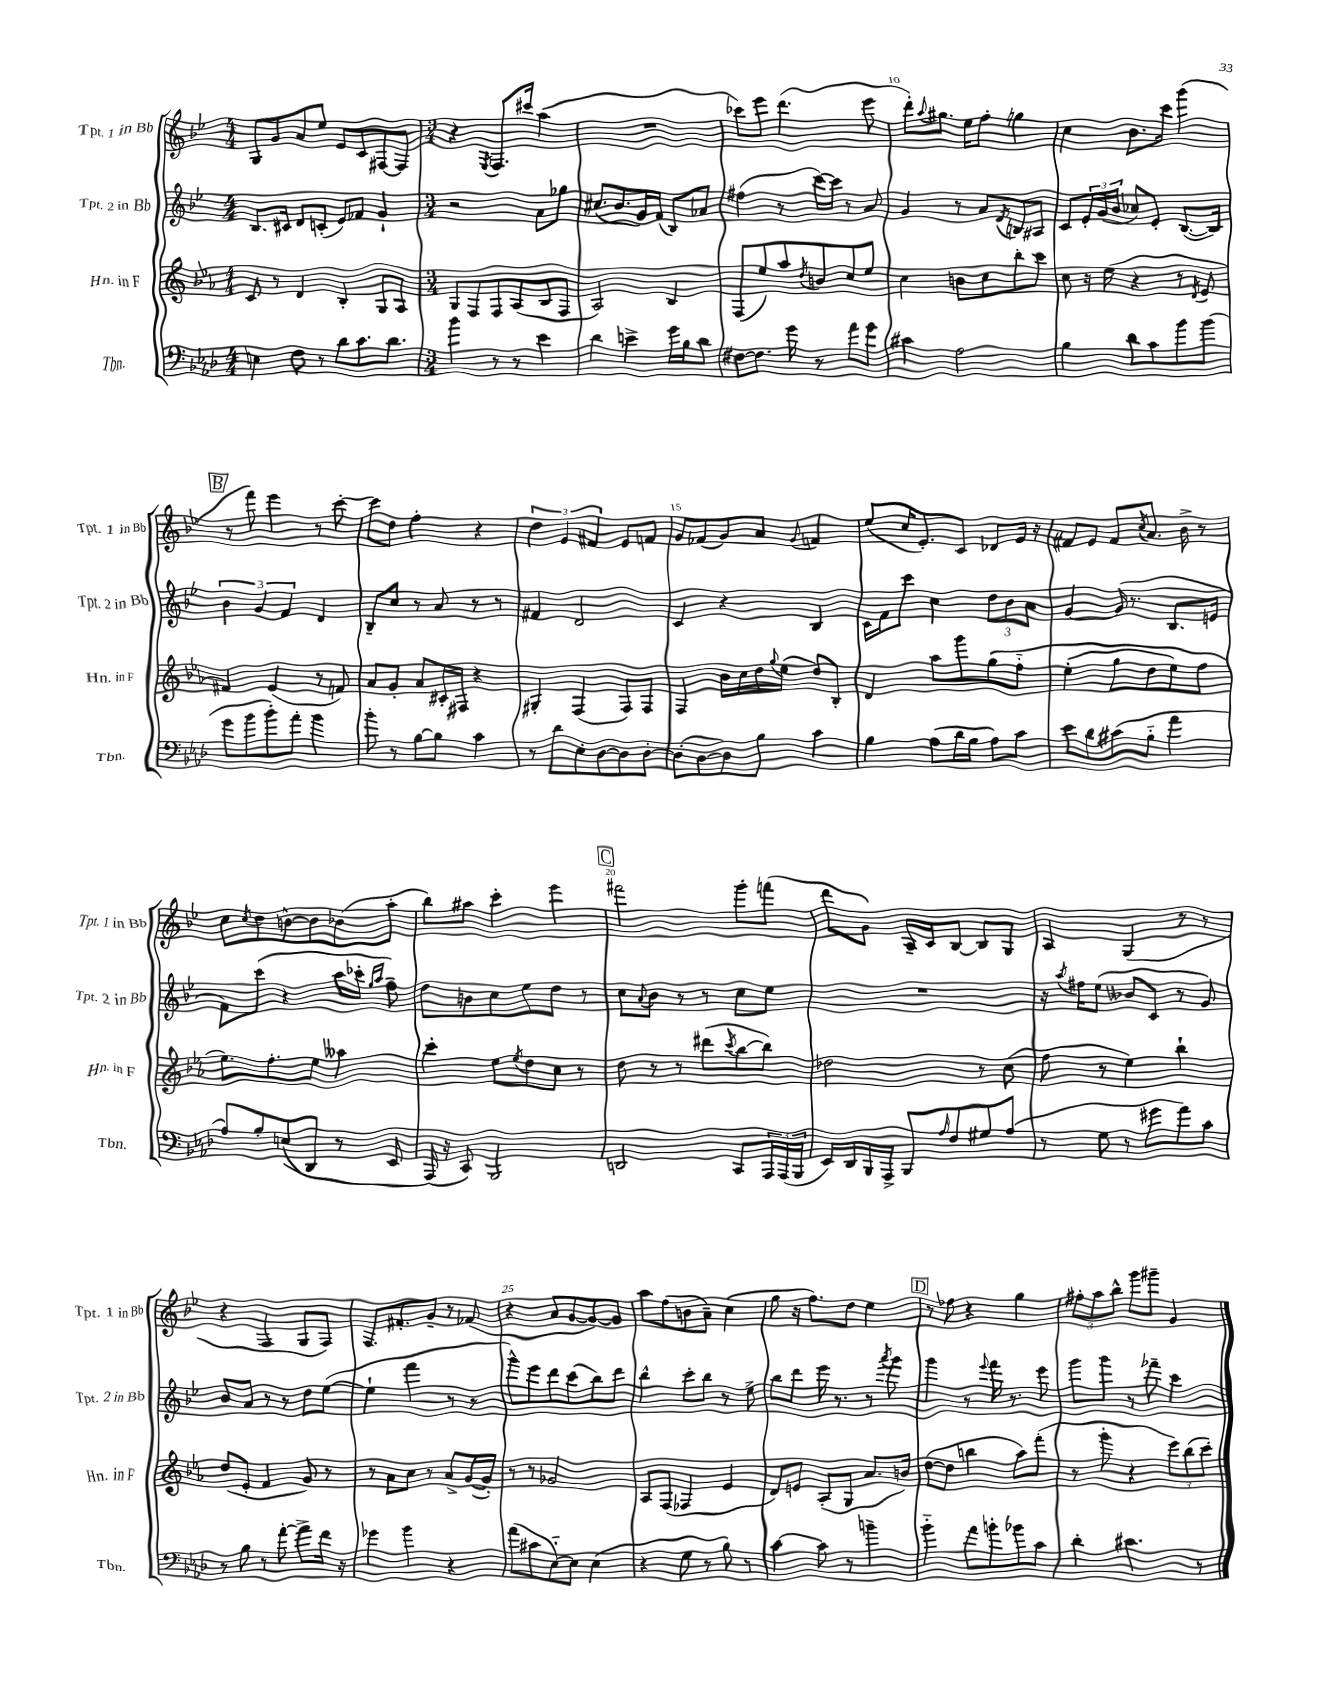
<<
\new StaffGroup <<
\new Staff = "s0" \with { instrumentName = "Tpt. 1 in Bb" shortInstrumentName = "Tpt. 1 in Bb" } {
    \clef treble \key bes \major \numericTimeSignature \time 4/4
    g8 g'8 a'8 ees''8 ees'8 c'8 fis8~ fis8 |
    \numericTimeSignature \time 3/4 r4 \acciaccatura { ees8 } f8. cis'''16 a''4( |
    R2. |
    ces'''8) ees'''8 d'''4.( ees'''8 |
    d'''8-.) \appoggiatura { a''8 } gis''8. ees''16 f''8-. g''4 |
    c''4 bes'8. c'''16 g'''4( |
    \mark \markup { \box "B" } r8 f'''8) ees'''4 r8 c'''8~-. |
    c'''8 d''8 f''4-. r4 |
    \tuplet 3/2 { d''4 ees'4 fis'4 } ees'8 f'8 |
    g'8 fes'8( g'8) a'8 \appoggiatura { g'8 } f'4 |
    ees''8( c''16 ees'8.-.) c'8 des'8 ees'16 r16 |
    fis'8 ees'8 fis'8 \acciaccatura { c''8 } a'8. bes'16-> r8 |
    c''8 \acciaccatura { c''8 } d''8 b'8~-^ b'8 bes'8( a''8-. |
    bes''8) ais''8 c'''4-. ees'''4 |
    \mark \markup { \box "C" } fis'''2 g'''8-. f'''8( |
    d'''8 g'8) a16-- c'16 bes8~ bes8 g8 |
    a4 g4( r8 r8 |
    r4 f4 g8 f8) |
    f8. fis'8.-. g'8-- r8 fes'8( |
    r4 a'8 g'8~ g'8~) g'8 |
    a''8 f''8( b'8 a'8--) c''4( |
    g''8 r16 f''8.) d''8 ees''4 |
    \mark \markup { \box "D" } r8 fes''8 r4 g''4 |
    \tuplet 3/2 { fis''8-. a''8 bes''8-^ } g'''8 gis'''8-- g'4 \bar "|." |
}
\new Staff = "s1" \with { instrumentName = "Tpt. 2 in Bb" shortInstrumentName = "Tpt. 2 in Bb" } {
    \clef treble \key bes \major \numericTimeSignature \time 4/4
    bes8. cis'16 d'8 c'8-.( ees'8) fes'8 g'4-! |
    \numericTimeSignature \time 3/4 r2 a'8 ges''8 |
    cis''8.( bes'8. g'16) f'16( bes8) aes'8 |
    fis''4( r8 c'''16~) c'''16 r8 a'8 |
    g'4 r8 a'8 \acciaccatura { d'8 } b8 ais8 |
    c'8 \tuplet 3/2 { ees'16-. g'16( bes'16 } ces''8) ees'8-. bes8.~( bes16) |
    \mark \markup { \box "B" } \tuplet 3/2 { bes'4 g'4 f'4 } d'4 |
    bes8-- c''8 r8 a'8 r8 r8 |
    fis'4 d'2 |
    c'4 r4 bes4 |
    c'16 f'16 c'''8 c''4 \tuplet 3/2 { d''8 bes'8 a'8 } |
    g'4~ g'16( r8. bes8. e'16 |
    f'8) c'''8( r4 a''16 ces'''16-. \grace { g''16 a''16 } f''8--) |
    d''8 b'8 c''8 ees''8 d''8 r8 |
    \mark \markup { \box "C" } c''8 \appoggiatura { a'8 } bes'8 r8 r8 c''8 ees''8 |
    R2. |
    r16 \acciaccatura { a''8 } fis''16 ees''8( beses'8 c'8 r8 g'8) |
    bes'8 a'8 r8 r8 d''8 ees''8~( |
    ees''4-! f'''4 r8 r8 |
    g'''8-^) ees'''8 d'''8 c'''8( bes''8) d'''8 |
    bes''4-^ c'''8-. bes''8 r8 ees''8-> |
    bes''8 d'''8 ees'''16 r8. r8 \acciaccatura { a'''8 } g'''8 |
    \mark \markup { \box "D" } g'''4 r8 \appoggiatura { ees'''8 } f'''16 r8. ees'''8 |
    g'''8 g'''8 r8 fes'''8-- c'''4 \bar "|." |
}
\new Staff = "s2" \with { instrumentName = "Hn. in F" shortInstrumentName = "Hn. in F" } {
    \clef treble \key ees \major \numericTimeSignature \time 4/4
    c'8 r8 d'4 bes4-. g8 aes8 |
    \numericTimeSignature \time 3/4 g8 f8 f8 aes8( bes8 f8 |
    aes2) bes4 |
    f8( ees''8) aes''8 \acciaccatura { d''8 } b'8 c''8 ees''8 |
    c''4 b'8 c''8 bes''8-. c'''8 |
    c''8 r16 ees''16( r4 r8 \acciaccatura { d'8 } ees'8 |
    \mark \markup { \box "B" } fis'4) ees'4( r8 f'8) |
    aes'8 g'8-. aes'8 cis'16-. fis16 r4 |
    gis4-. f4( f8) f8 |
    f4 bes'16 c''16 d''16 \appoggiatura { g''8 } ees''16( d''8) bes8-. |
    d'4 aes''8 g'''8 g''8\( f''8-_ |
    ees''4-.( g''8 d''8 ees''8) f''8 |
    ees''8.\) f''8.-. ees''8 aeses''4 |
    c'''4-. ees''8 \acciaccatura { ees''8 } d''8 c''8 r8 |
    \mark \markup { \box "C" } d''8 r8 r8 dis'''8( \acciaccatura { c'''8 } bes''8~ bes''8) |
    des''2 r8 c''8( |
    f''8 r8 ees''4) bes''4-! |
    d''8( ees'8-. f'4 g'8) r8 |
    r8 aes'8 c''8 r8 aes'8-> g'16~( g'16-.) |
    r8 r8 ges'2 |
    aes8 f8( fes4 ees'4 |
    d'8) e'8 aes8-.( g8 aes'8. b'16) |
    \mark \markup { \box "D" } d''8~( d''8 b''4 aes''8) f'''8-.( |
    r8 g'''8-. r4 \tuplet 3/2 { ees'''8) bes''8( c'''8-.) } \bar "|." |
}
\new Staff = "s3" \with { instrumentName = "Tbn." shortInstrumentName = "Tbn." } {
    \clef bass \key aes \major \numericTimeSignature \time 4/4
    e4 f8 r8 des'8 c'8. des'8. |
    \numericTimeSignature \time 3/4 bes'4 r8 r8 ees'4 |
    des'4 e'4-> g'16 bes16 des'8 |
    fis8~ fis8. g'16 r8 aes'8 g'8 |
    cis'4 aes2 |
    bes4 des'8 c'8 bes'8 bes'8( |
    \mark \markup { \box "B" } g'8 bes'8 bes'8-.) aes'8-. bes'4 |
    bes'8-. r8 bes8~ bes8 c'4 |
    r8 des'8 ees8-. des8~ des8 des8~-. |
    des8-.( des8~ des8) bes8 c'4 |
    bes4 aes8( des'16 bes16 aes8) c'8 |
    ees'8 des'8 cis'8( bes8-_ aes'4 |
    aes8) bes8-. e8(\( des,8) r8 ees,8 |
    aes,,16(\) r16 c,8) bes,,2 |
    \mark \markup { \box "C" } d,2 c,8 \tuplet 3/2 { aes,,16 aes,,16( bes,,16 } |
    ees,16) des,16 bes,,16 aes,,16-> bes,,8 \grace { aes16 } f8 gis8 aes8( |
    r8 g8 r8 gis'8 aes'8) c'8 |
    r8 bes8 r8 aes'8~-. aes'8-> f'16 r16 |
    ges'4 bes'4 r4 |
    aes'8( cis'8 ees8~-_) ees8 ees4( |
    r4 g8 r8 bes8) r8 |
    c'4~ c'8 r8 b'4-- |
    \mark \markup { \box "D" } bes'4-_ aes'8 b'8-. bes'8 c'8 |
    des'4-. cis'4. r8 \bar "|." |
}
>>
>>
\layout { \context { \Score currentBarNumber = #6 \override BarNumber.break-visibility = ##(#f #t #t) barNumberVisibility = #(every-nth-bar-number-visible 5) } }
